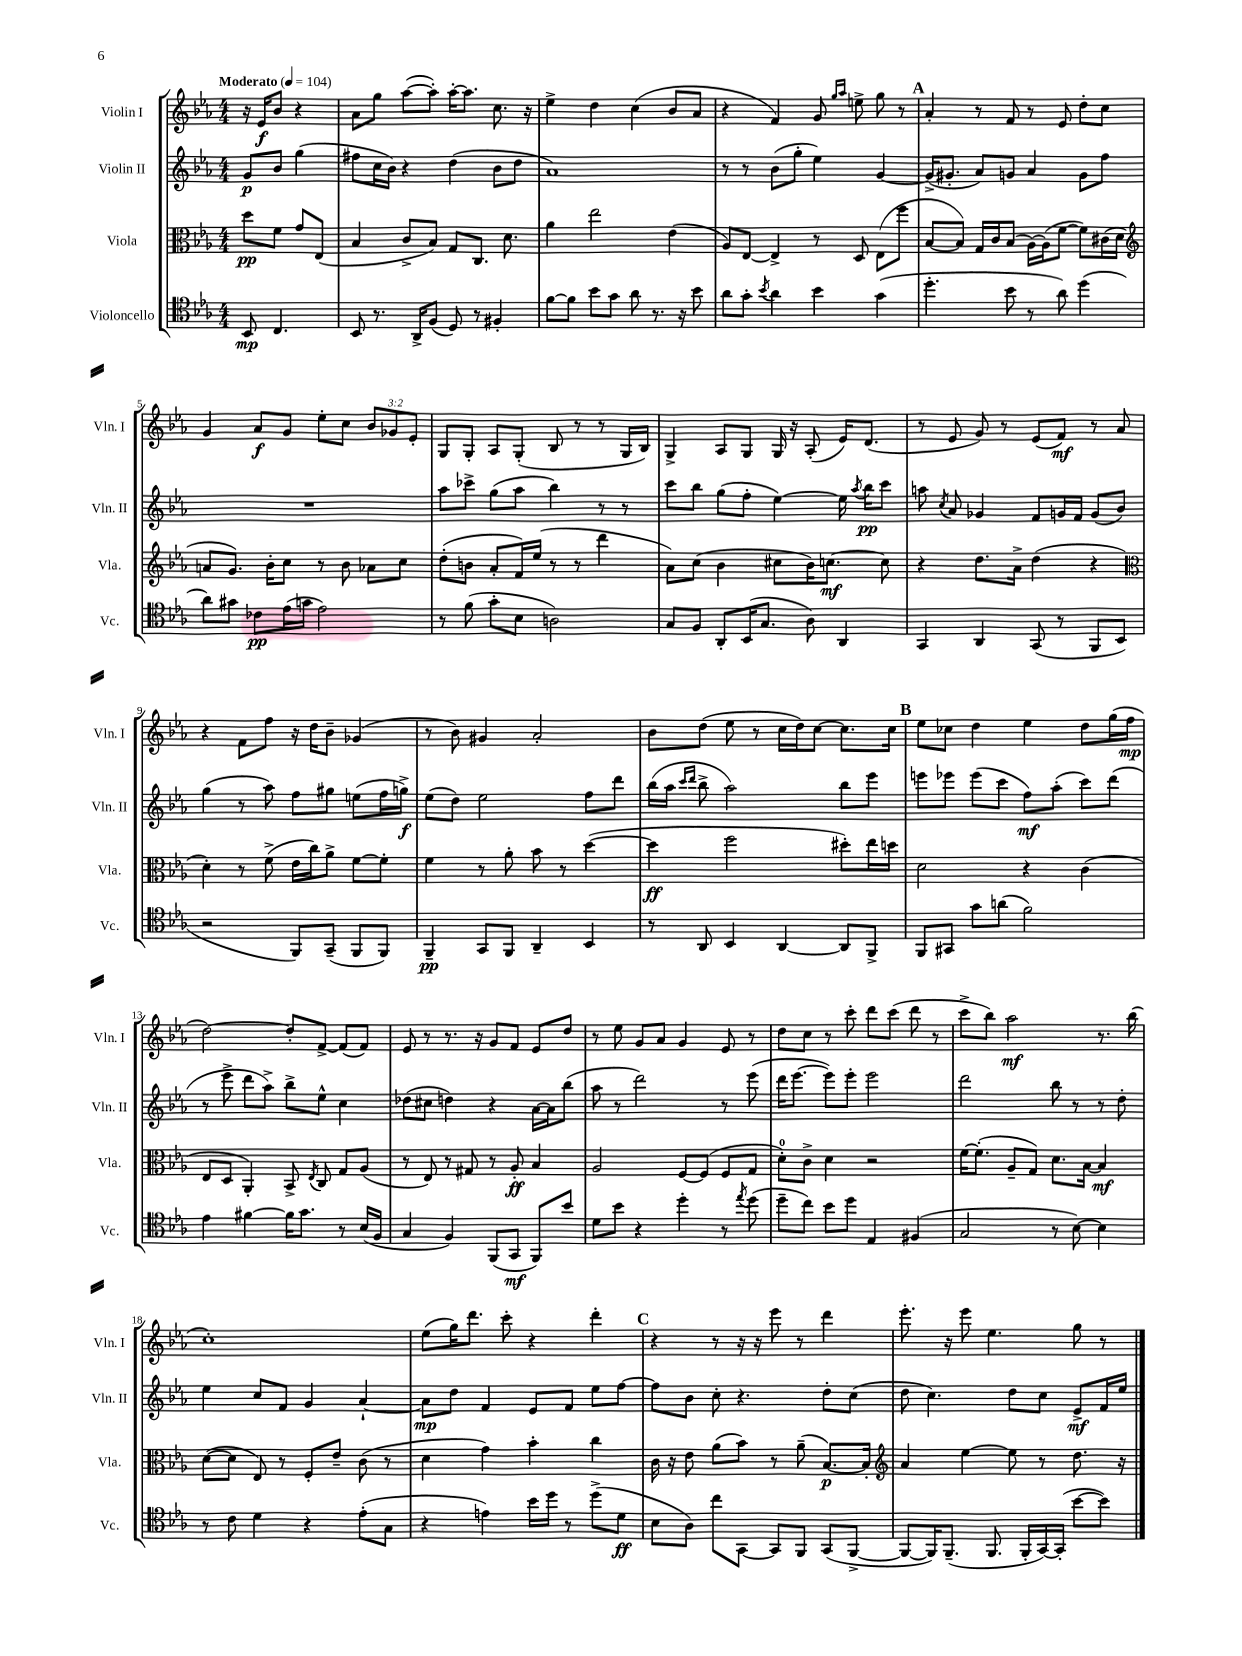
<<
\new StaffGroup <<
\new Staff = "s0" \with { instrumentName = "Violin I" shortInstrumentName = "Vln. I" } {
    \clef treble \key ees \major \numericTimeSignature \time 4/4 \override Staff.TupletNumber.text = #tuplet-number::calc-fraction-text \partial 2 \tempo "Moderato" 4 = 104
    \autoBeamOff r16 ees'16[\f bes'8] r4 |
    aes'8[ g''8] aes''8[~( aes''8]-.) aes''16[~-. aes''8.] c''8. r16 |
    ees''4-> d''4 c''4( bes'8[ aes'8] |
    r4 f'4) g'8 \grace { g''16[ aes''16] } e''8-> g''8 r8 |
    \mark \markup { \bold "A" } aes'4-. r8 f'8 r8 ees'8 d''8[-. c''8] |
    g'4 aes'8[\f g'8] ees''8[-. c''8] \tuplet 3/2 { bes'8[ ges'8 ees'8]-. } |
    g8[ g8]-. aes8[ g8]-.( bes8 r8 r8 g16[ bes16]) |
    g4-> aes8[ g8] g16 r16 aes8-.( ees'16[) d'8.]( |
    r8 ees'8 g'8) r8 ees'8[( f'8]\mf) r8 aes'8 |
    r4 f'8[ f''8] r16 d''16[ bes'8]-- ges'4( |
    r8 bes'8) gis'4 aes'2-. |
    bes'8[ d''8]( ees''8 r8 c''16[ d''16) c''8]~ c''8.[ c''16] |
    \mark \markup { \bold "B" } ees''8[ ces''8] d''4 ees''4 d''8[ g''16( f''16]\mp |
    d''2~) d''8[-. f'8]~-> f'8[( f'8]) |
    ees'8 r8 r8. r16 g'8[ f'8] ees'8[ d''8] |
    r8 ees''8 g'8[ aes'8] g'4 ees'8 r8 |
    d''8[ c''8] r8 c'''8-. d'''8[ c'''8]( d'''8 r8 |
    c'''8[-> bes''8]) aes''2\mf r8. bes''16( |
    c''1-.) |
    ees''8[( g''16) d'''8.] c'''8-. r4 d'''4-. |
    \mark \markup { \bold "C" } r4 r8 r16 r16 ees'''8 r8 d'''4 |
    ees'''8.-. r16 ees'''8 ees''4. g''8 r8 \bar "|." |
}
\new Staff = "s1" \with { instrumentName = "Violin II" shortInstrumentName = "Vln. II" } {
    \clef treble \key ees \major \numericTimeSignature \time 4/4 \partial 2
    \autoBeamOff g'8[\p bes'8] g''4( |
    fis''8[ c''16 bes'16]) r4 d''4( bes'8[ d''8] |
    aes'1) |
    r8 r8 bes'8[( g''8]-. ees''4) g'4~ |
    \mark \markup { \bold "A" } g'16[->( gis'8.]-. aes'8[) g'8] aes'4 g'8[ f''8] |
    R1 |
    aes''8[ ces'''8]-> g''8[( aes''8] bes''4) r8 r8 |
    c'''8[ bes''8] g''8[( f''8]-. ees''4~) ees''16 \acciaccatura { aes''8 } bes''16[\pp c'''8] |
    a''8 \acciaccatura { c''8 } aes'8 ges'4 f'8[ g'16 f'16] g'8[( bes'8]) |
    g''4( r8 aes''8) f''8[ gis''8] e''8[( f''16 g''16]->\f) |
    ees''8[( d''8]) ees''2 f''8[ d'''8] |
    bes''16[( aes''16] \grace { c'''16[ d'''16] } bes''8-> aes''2) bes''8[ ees'''8] |
    \mark \markup { \bold "B" } e'''8[ ees'''8] ees'''8[( c'''8] f''8[\mf) aes''8]-.( c'''8[) d'''8]( |
    r8 ees'''8-> d'''8[ aes''8]->) bes''8[-> ees''8]-^ c''4 |
    des''8[( cis''8] d''4) r4 aes'16[~ aes'16 bes''8]( |
    aes''8 r8 d'''2) r8 ees'''8( |
    d'''16[ ees'''8.]~ ees'''8[) ees'''8]-. ees'''2 |
    d'''2 bes''8 r8 r8 d''8-. |
    ees''4 c''8[ f'8] g'4 aes'4~-! |
    aes'8[\mp d''8] f'4 ees'8[ f'8] ees''8[ f''8]~ |
    \mark \markup { \bold "C" } f''8[ bes'8] c''8-. r4. d''8[-. c''8]( |
    d''8 c''4.) d''8[ c''8] ees'8[->\mf f'16 ees''16] \bar "|." |
}
\new Staff = "s2" \with { instrumentName = "Viola" shortInstrumentName = "Vla." } {
    \clef alto \key ees \major \numericTimeSignature \time 4/4 \partial 2
    \autoBeamOff d''8[\pp f'8] g'8[ ees8]( |
    bes4 c'8[-> bes8]) g8[ c8.] d'8. |
    aes'4 ees''2 ees'4( |
    aes8[) ees8]~ ees4-> r8 d8 ees8[( f''8] |
    \mark \markup { \bold "A" } bes8[~ bes8]) g16[ c'16 bes8]( aes16[~) aes16( f'8]~ f'8[) cis'16( d'16] |
    \clef treble a'8[ g'8.]) bes'16[-. c''8] r8 bes'8 aes'8[ c''8] |
    d''8[-.( b'8] aes'8[-. f'16) ees''16]( r8 r8 d'''4 |
    aes'8[) c''8]( bes'4 cis''8[ bes'16) c''8.]~\mf c''8 |
    r4 d''8.[ aes'16]-> d''4( r4 |
    \clef alto d'4-.) r8 f'8->( ees'16[ c''16) aes'8]-> f'8[~ f'8]-. |
    f'4 r8 aes'8-. bes'8 r8 d''4~( |
    d''4\ff f''2 dis''8[-.) ees''16 d''16] |
    \mark \markup { \bold "B" } d'2 r4 c'4( |
    ees8[ d8] aes,4-.) bes,8-> \acciaccatura { ees8 } c8 g8[ aes8]( |
    r8 ees8) r8 gis8 r8 aes8-.\ff bes4 |
    aes2 f8[~ f8]( f8[ g8] |
    d'8[-0-.) c'8]-> d'4 r2 |
    f'16[~ f'8.]-.( aes8[-- g8]) d'8.[ bes16]~ bes4\mf |
    d'8[~( d'8] ees8) r8 f8[-. ees'8]-- c'8( r8 |
    d'4 g'4) bes'4-. c''4 |
    \mark \markup { \bold "C" } c'16 r16 ees'8 aes'8[( bes'8]) r8 aes'8--( bes8.[~\p) bes16]-. |
    \clef treble aes'4 ees''4~ ees''8 r8 d''8. r16 \bar "|." |
}
\new Staff = "s3" \with { instrumentName = "Violoncello" shortInstrumentName = "Vc." } {
    \clef tenor \key ees \major \numericTimeSignature \time 4/4 \partial 2
    \autoBeamOff bes,8\mp c4. |
    bes,8 r8. aes,16[-> f8]( d8) r8 fis4-. |
    f'8[~ f'8] bes'8[ g'8] aes'8 r8. r16 bes'8 |
    aes'8[ g'8]-. \acciaccatura { bes'8 } aes'4 bes'4 g'4( |
    \mark \markup { \bold "A" } d''4.-. bes'8 r8 aes'8) d''4( |
    aes'8[) gis'8] ces'8[\pp ees'16( g'16] ees'2) |
    r8 f'8( g'8[-. bes8] a2) |
    g8[ f8] aes,8[-. bes,16( g8.] aes8) aes,4 |
    g,4 aes,4 g,8( r8 f,8[ bes,8] |
    r2 f,8[) g,8]--( f,8[ f,8]) |
    f,4--\pp g,8[ f,8] aes,4-- bes,4 |
    r8 aes,8 bes,4 aes,4~ aes,8[ f,8]-> |
    \mark \markup { \bold "B" } f,8[ gis,8] g'8[ a'8]( f'2) |
    ees'4 fis'4~ fis'16[ g'8.] r8 bes16[( f16] |
    g4 f4) f,8[( g,8]\mf f,8[) bes'8] |
    d'8[ bes'8] r4 d''4-. r8 \acciaccatura { ees''8 } d''8( |
    d''8[-- c''8]) bes'8[ d''8] ees4 fis4( |
    g2 r8 bes8~) bes4 |
    r8 c'8 d'4 r4 ees'8[-.( g8] |
    r4 e'4) bes'16[ d''16] r8 d''8[->( d'8]\ff |
    \mark \markup { \bold "C" } bes8[ aes8]) c''8[ g,8]~ g,8[ f,8] g,8[( f,8]~-> |
    f,8[~ f,16) f,8.]--( f,8. f,16[-. g,16~) g,16]-.( bes'8[~ bes'8]) \bar "|." |
}
>>
>>
